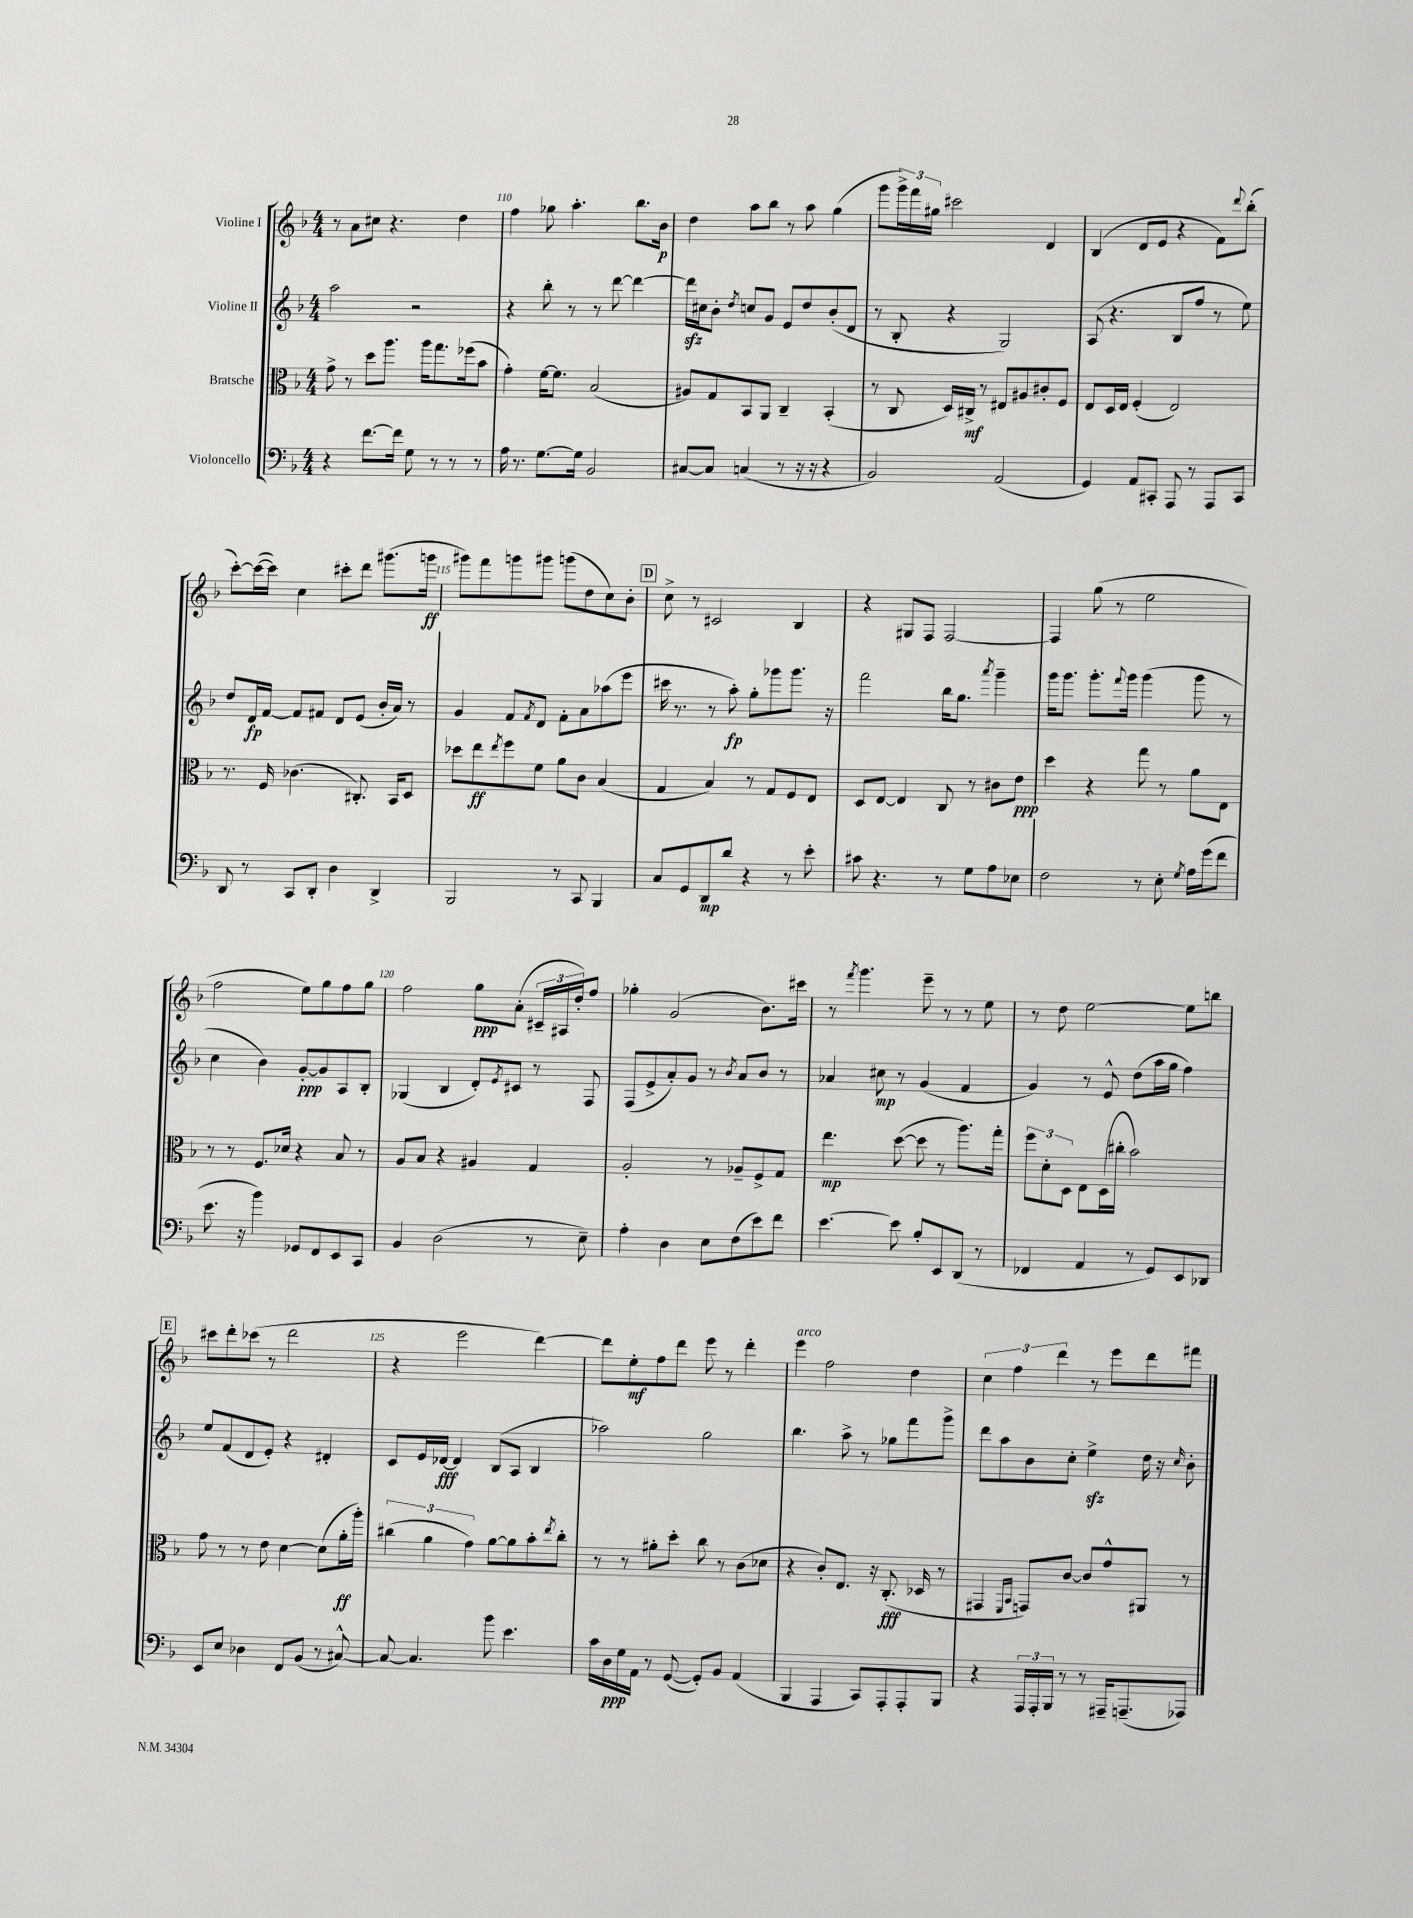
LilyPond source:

<<
\new StaffGroup <<
\new Staff = "s0" \with { instrumentName = "Violine I" } {
    \clef treble \key f \major \numericTimeSignature \time 4/4
    r8 a'8 cis''8 r4. d''4 |
    f''4 ges''8 a''4.-. bes''8. bes'16\p |
    d''4 a''8 bes''8 r8 a''8 g''4( |
    g'''8 \tuplet 3/2 { g'''16->) f'''16 gis''16 } cis'''2 d'4 |
    bes4( d'8 e'8 r4 f'8) \appoggiatura { d'''8 } bes''8-.( |
    c'''8~-.) c'''16~( c'''16) c''4 cis'''8-. d'''8 gis'''8.( g'''16\ff |
    gis'''8) f'''8 g'''8 gis'''8 g'''8( d''8 c''8) bes'8-. |
    \mark \markup { \box "D" } c''8-> r8 cis'2 bes4 |
    r4 gis8 f8 f2~ |
    f4 g''8( r8 e''2 |
    f''2 e''8) g''8 f''8 g''8 |
    f''2 g''8\ppp a'8-.( \tuplet 3/2 { cis'16-- ais16 d''16-.) } f''8 |
    ges''4-. g'2( bes'8.) cis'''16 |
    r8 \acciaccatura { f'''8 } g'''4. e'''8-- r8 r8 e''8 |
    r8 d''8 e''2~ e''8 b''8 |
    \mark \markup { \box "E" } cis'''8 d'''8-. ces'''8( r8 d'''2 |
    r4 e'''2 d'''4~) |
    d'''8 e''8-.\mf f''8 d'''8 e'''8 r8 d'''4-. |
    e'''4^\markup { \italic "arco" } f''2 d''4 |
    \tuplet 3/2 { c''4 f''4 d'''4 } r8 e'''8 d'''8 fis'''8 \bar "|." |
}
\new Staff = "s1" \with { instrumentName = "Violine II" } {
    \clef treble \key f \major \numericTimeSignature \time 4/4
    a''2 r2 |
    r4 bes''8-. r8 r8 d'''8~ d'''4~ |
    d'''16\sfz cis''16 bes'8-. \acciaccatura { d''8 } c''8 g'8 e'8 d''8 bes'8-.( d'8 |
    r8 bes8-. r4 g2) |
    a8( r4. bes8 f''8 r8 e''8) |
    d''8 d'16\fp f'16~ f'8 fis'8 d'8 e'8( bes'16-. a'16) r8 |
    g'4 f'8 \acciaccatura { f'8 } d'8 f'8-. a'8 aes''8( e'''8 |
    \mark \markup { \box "D" } cis'''16 r8. r8 a''8-.\fp) g''8-. ges'''8 ges'''8. r16 |
    f'''2 bes''16 g''8. \acciaccatura { a'''8 } g'''4-- |
    g'''16 g'''8. g'''8.-. \appoggiatura { f'''8 } g'''16 g'''4( g'''8 r8 |
    c''4 bes'4) g'8~-.\ppp g'8 a8 bes8-. |
    ges4( bes4 d'8-.) \acciaccatura { e'8 } cis'8 r8 f8 |
    f8( e'8-> a'8-.) g'8 r8 \acciaccatura { bes'8 } a'8 bes'8 r8 |
    aes'4 cis''8\mp r8 g'4( f'4 |
    g'4) r8 e'8-^ d''8( a''16 g''16 f''4) |
    \mark \markup { \box "E" } e''8 f'8( d'8 e'8-.) r4 dis'4-. |
    c'8 e'16 des'16~\fff des'4 bes8( a8 bes4 |
    aes''2) g''2 |
    bes''4. a''8-> r8 ges''8 f'''8 g'''8-> |
    d'''8 a''8 bes'8 c''8-. e''4->\sfz d''16 r16 \grace { c''16 } bes'8-. \bar "|." |
}
\new Staff = "s2" \with { instrumentName = "Bratsche" } {
    \clef alto \key f \major \numericTimeSignature \time 4/4
    g'8-> r8 d''8 a''8. a''16 g''8. fes''16( bes'8 |
    g'4-.) f'16~ f'8. bes2( |
    ais8) g8 bes,8 a,8 c4-- bes,4-.( |
    r8 c8 d16) cis16->\mf r8 eis8 ais8 cis'8-. f8 |
    e8 d16 e16 f4-.( e2) |
    r8. f16 ces'4.( cis8.-.) bes,16 d8 |
    des''8 e''8\ff \acciaccatura { e''8 } f''8 f'8 a'8 c'8 bes4( |
    \mark \markup { \box "D" } g4 bes4) r8 g8 f8 e8 |
    d8 e8~ e4 c8 r8 cis'8 e'8\ppp |
    d''4 r4 g''8 r8 a'8 e8 |
    r8 r8 f8. des'16 r4 bes8 r8 |
    a8 bes8 r4 ais4 g4 |
    a2-. r8 aes8-- f8-> g8 |
    e''4.\mp d''8~( d''8 r8 a''8.) g''16-. |
    \tuplet 3/2 { f''8 d'8-. d8 } e8 d16( cis''16-. bes'2) |
    \mark \markup { \box "E" } g'8 r8 r8 e'8 d'4~ d'8( a'16-.\ff a''16-.) |
    \tuplet 3/2 { cis''4( a'4 g'4) } a'8~ a'8 bes'8-. \acciaccatura { e''8 } cis''8-. |
    r8 r8 ais'8-. d''8-. c''8 r8 c'8( des'8 |
    r4 c'8-.) e8. r16 c8.-.\fff( des16 r8 |
    gis,4 \grace { f,16 bes,16 } g,8) c'8~ c'8 g'8-^ ais,8 r8 \bar "|." |
}
\new Staff = "s3" \with { instrumentName = "Violoncello" } {
    \clef bass \key f \major \numericTimeSignature \time 4/4
    r4 f'8.~ f'16 g8 r8 r8 r8 |
    a16 r8. g8.~ g16 bes,2 |
    cis8~ cis8 c4( r8 r16 r16 r4 |
    bes,2) a,2( |
    g,4) a,8 cis,8-. a,,8 r8 a,,8 cis,8 |
    d,8 r8 c,8 d,8-. d4 d,4-> |
    bes,,2 r8 c,8 bes,,4 |
    \mark \markup { \box "D" } c8 g,8 d,8\mp d'8 r4 r8 e'8-. |
    cis'8 r4. r8 g8 a8 ees8 |
    f2 r8 e8-. \acciaccatura { g8 } a16 g'16( f'8 |
    e'8. r16 bes'4) ges,8 f,8 e,8 c,8 |
    bes,4 d2( r8 e8--) |
    a4-. d4 e8 f8( e'8) f'8 |
    e'4.~ e'8 bes8-. e,8 d,8( r8 |
    fes,4 a,4 r8 g,8) e,8 des,8 |
    \mark \markup { \box "E" } e,8 e8 des4 f,8 bes,8( r8 cis8~-^) |
    cis8~ cis4. bes'8 e'4. |
    c'16 d16\ppp g16 a,16 r8 g,8~( g,8-.) bes,8 a,4( |
    bes,,4 a,,4 c,8) a,,8-. a,,8-. bes,,8 |
    r4 \tuplet 3/2 { a,,16 a,,16-. bes,,16 } r8 r8 ais,,16-- a,,8.--( aes,,8) \bar "|." |
}
>>
>>
\layout { \context { \Score currentBarNumber = #109 \override BarNumber.break-visibility = ##(#f #t #t) barNumberVisibility = #(every-nth-bar-number-visible 5) } }
